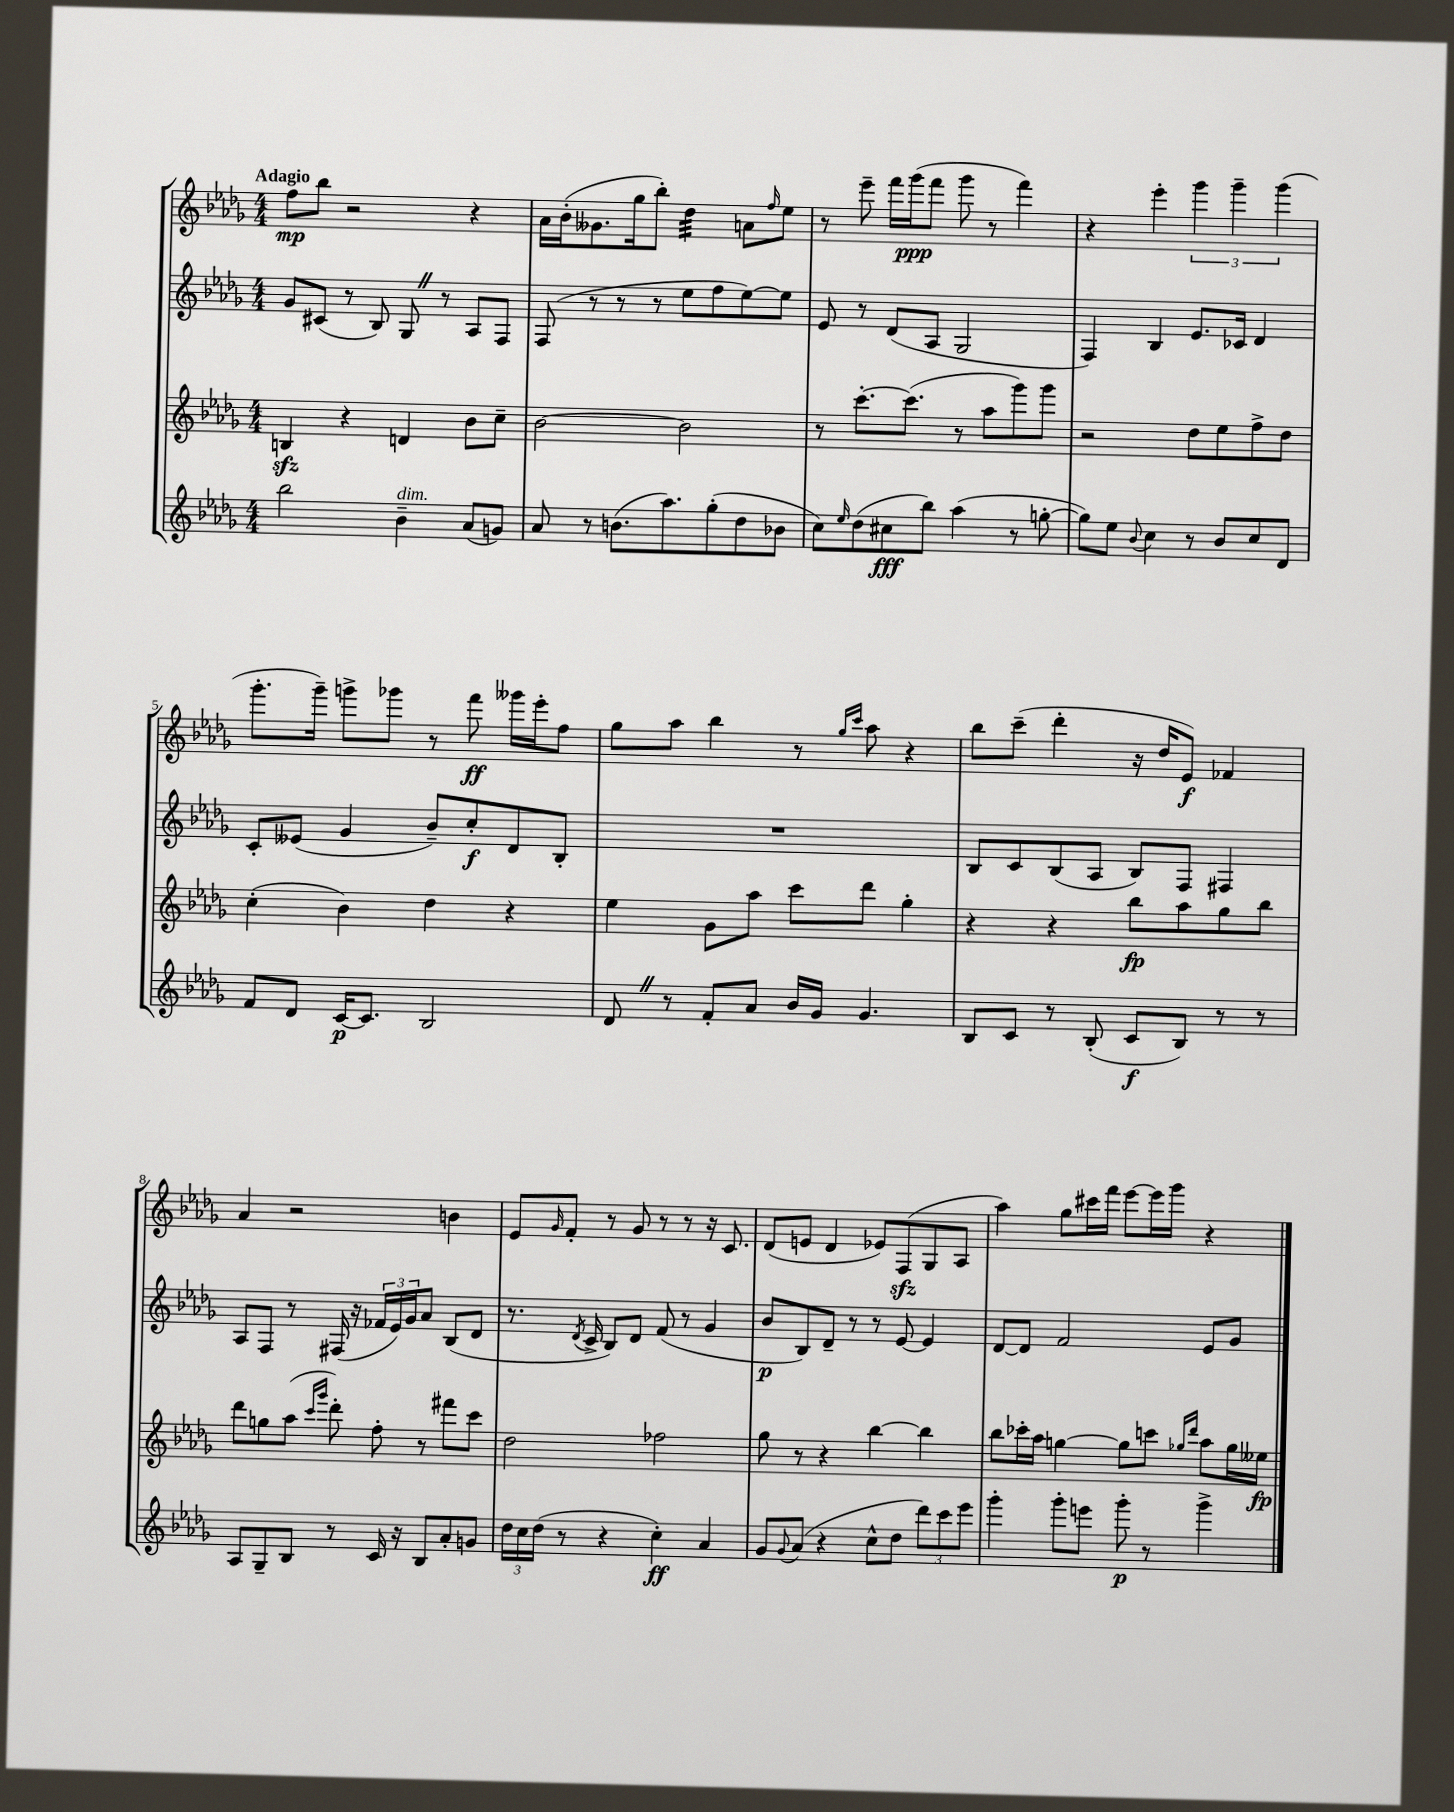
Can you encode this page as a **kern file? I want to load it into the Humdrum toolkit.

**kern	**dynam	**kern	**dynam	**kern	**dynam	**kern	**dynam
*part4	*part4	*part3	*part3	*part2	*part2	*part1	*part1
*staff4	*staff4	*staff3	*staff3	*staff2	*staff2	*staff1	*staff1
*clefG2	*	*clefG2	*	*clefG2	*	*clefG2	*
*k[b-e-a-d-g-]	*	*k[b-e-a-d-g-]	*	*k[b-e-a-d-g-]	*	*k[b-e-a-d-g-]	*
*M4/4	*	*M4/4	*	*M4/4	*	*M4/4	*
=1	=1	=1	=1	=1	=1	=1	=1
!	!	!	!	!	!	!LO:TX:a:B:t=Adagio	!
2bb-\	.	4Bnzz/	.	8g-/L	.	8ff\L	mp
.	.	.	.	(8c#X/J	.	8bb-\J	.
.	.	4r	.	8r	.	2r	.
.	.	.	.	8B-/)	.	.	.
!LO:TX:a:i:t=dim.	!	!	!	!	!	!	!
4b-~\	.	4dn/	.	8G-Z/	.	.	.
.	.	.	.	8r	.	.	.
(8a-/L	.	8b-\L	.	8A-/L	.	4r	.
8gn/J)	.	8cc~\J	.	8F/J	.	.	.
=2	=2	=2	=2	=2	=2	=2	=2
8a-/	.	[2b-\	.	(8F/	.	16a-\LL	.
.	.	.	.	.	.	(16b-'\J	.
8r	.	.	.	8r	.	8.g--X\	.
(8.bn\L	.	.	.	8r	.	.	.
.	.	.	.	.	.	16gg-\k	.
.	.	.	.	8r	.	8bb-'\J)	.
8.aa-\)	.	.	.	.	.	.	.
*	*	*	*	*	*	*tremolo	*
.	.	2b-\]	.	8ee-\L	.	32dd-\LLL	.
.	.	.	.	.	.	32dd-\	.
.	.	.	.	.	.	32dd-\	.
.	.	.	.	.	.	32dd-\	.
(8gg-'\	.	.	.	8ff\	.	32dd-\	.
.	.	.	.	.	.	32dd-\	.
.	.	.	.	.	.	32dd-\	.
.	.	.	.	.	.	32dd-\JJJ	.
*	*	*	*	*	*	*Xtremolo	*
8dd-\	.	.	.	[8ee-\)	.	8an\L	.
.	.	.	.	.	.	16qqff/	.
8b-X\J	.	.	.	8ee-\J]	.	8ee-\J	.
=3	=3	=3	=3	=3	=3	=3	=3
8cc\L)	.	8r	.	8e-/	.	8r	.
16qqee-/	.	.	.	.	.	.	.
(8dd-\	.	[8.ccc'\L	.	8r	.	8eee-~\	.
8cc#X\	fff	.	.	(8d-/L	.	16fff\LL	.
.	.	(8.ccc\J]	.	.	.	(16ggg-\J	ppp
8bb-\J)	.	.	.	8A-/J	.	8fff\J	.
(4aa-\	.	8r	.	2G-/	.	8ggg-\	.
.	.	8aa-\L	.	.	.	8r	.
8r	.	8ggg-\)	.	.	.	4fff\)	.
[8ggn'\	.	8ggg-\J	.	.	.	.	.
=4	=4	=4	=4	=4	=4	=4	=4
8gg\L])	.	2r	.	4F/)	.	4r	.
8ee-\J	.	.	.	.	.	.	.
8qqb-/	.	.	.	.	.	.	.
4cc\	.	.	.	4B-/	.	4eee-'\	.
8r	.	8dd-\L	.	8.e-/L	.	6ggg-\	.
8b-/L	.	8ee-\	.	.	.	.	.
.	.	.	.	.	.	6ggg-~\	.
.	.	.	.	16c-X/Jk	.	.	.
8cc/	.	8ff^\	.	4d-/	.	.	.
.	.	.	.	.	.	(6ggg-\	.
8d-/J	.	8dd-\J	.	.	.	.	.
!!LO:LB:g=z
=5	=5	=5	=5	=5	=5	=5	=5
8f/L	.	(4cc'\	.	8c'/L	.	8.ggg-'\L	.
8d-/J	.	.	.	(8e--X/J	.	.	.
.	.	.	.	.	.	16ggg-~\Jk)	.
[16c/KL	p	4b-\)	.	4g-/	.	8gggn^\L	.
8.c/J]	.	.	.	.	.	.	.
.	.	.	.	.	.	8ggg-X\J	.
2B-/	.	4dd-\	.	8b-~/L)	.	8r	.
.	.	.	.	8cc'/	f	8fff\	ff
.	.	4r	.	8d-/	.	16ggg--X\LL	.
.	.	.	.	.	.	16eee-'\J	.
.	.	.	.	8B-'/J	.	8ff\J	.
=6	=6	=6	=6	=6	=6	=6	=6
8d-Z/	.	4ee-\	.	1r	.	8gg-\L	.
8r	.	.	.	.	.	8aa-\J	.
8f'/L	.	8g-\L	.	.	.	4bb-\	.
8a-/J	.	8aa-\J	.	.	.	.	.
16b-/LL	.	8ccc\L	.	.	.	8r	.
16g-/JJ	.	.	.	.	.	.	.
.	.	.	.	.	.	16qqgg-/LL	.
.	.	.	.	.	.	16qqccc/JJ	.
4.g-/	.	8ddd-\J	.	.	.	8aa-\	.
.	.	4gg-'\	.	.	.	4r	.
=7	=7	=7	=7	=7	=7	=7	=7
8B-/L	.	4r	.	8B-/L	.	8bb-\L	.
8c/J	.	.	.	8c/	.	(8ccc~\J	.
8r	.	4r	.	(8B-/	.	4ddd-'\	.
(8B-'/	.	.	.	8A-/J	.	.	.
8c/L	f	8bb-\L	fp	8B-/L)	.	16r	.
.	.	.	.	.	.	16dd-/KL	.
8B-/J)	.	8aa-\	.	8F/J	.	8e-/J)	f
8r	.	8gg-\	.	4F#X/	.	4f-X/	.
8r	.	8bb-\J	.	.	.	.	.
!!LO:LB:g=z
=8	=8	=8	=8	=8	=8	=8	=8
8A-/L	.	8ddd-\L	.	8A-/L	.	4a-/	.
8G-~/	.	8ggn\	.	8F/J	.	.	.
8B-/J	.	(8aa-\J	.	8r	.	2r	.
.	.	16qqccc/LL	.	.	.	.	.
.	.	16qqggg-/JJ	.	.	.	.	.
8r	.	8ddd-'\)	.	(16F#X/	.	.	.
.	.	.	.	16r	.	.	.
16c/	.	8ff'\	.	24f-X/LL	.	.	.
.	.	.	.	24e-/)	.	.	.
16r	.	.	.	.	.	.	.
.	.	.	.	24g-/J	.	.	.
8B-/L	.	8r	.	8a-/J	.	.	.
8a-'/	.	8fff#X\L	.	(8B-/L	.	4bn\	.
8gn/J	.	8ccc\J	.	8d-/J	.	.	.
=9	=9	=9	=9	=9	=9	=9	=9
24dd-\LL	.	2dd-\	.	8.r	.	8e-/L	.
24cc\	.	.	.	.	.	.	.
(24dd-\JJ	.	.	.	.	.	.	.
.	.	.	.	.	.	16qqg-/	.
8r	.	.	.	.	.	8f'/J	.
.	.	.	.	8qd-/	.	.	.
.	.	.	.	16c^/	.	.	.
4r	.	.	.	8B-/L)	.	8r	.
.	.	.	.	8d-/J	.	8g-/	.
4cc'\)	ff	2ff-X\	.	(8f/	.	8r	.
.	.	.	.	8r	.	8r	.
4a-/	.	.	.	4g-/	.	16r	.
.	.	.	.	.	.	8.c/	.
=10	=10	=10	=10	=10	=10	=10	=10
8g-/L	.	8gg-\	.	8b-/L	p	(8d-/L	.
8qqg-/	.	.	.	.	.	.	.
(8a-/J	.	8r	.	8B-/)	.	8en/J	.
4r	.	4r	.	8d-~/J	.	4d-/	.
.	.	.	.	8r	.	.	.
8cc^^\L	.	[4bb-\	.	8r	.	8e-X/L)	.
8dd-\J	.	.	.	[8e-/	.	(8Fzz/	.
12ddd-\L)	.	4bb-\]	.	4e-/]	.	8G-/	.
12ccc\	.	.	.	.	.	.	.
.	.	.	.	.	.	8A-/J	.
12eee-\J	.	.	.	.	.	.	.
=11	=11	=11	=11	=11	=11	=11	=11
4ggg-'\	.	8bb-\L	.	[8d-/L	.	4aa-\)	.
.	.	16ccc-X'\L	.	8d-/J]	.	.	.
.	.	16aa-\JJ	.	.	.	.	.
8ggg-'\L	.	[4ggn\	.	2f/	.	8gg-\L	.
8eeen\J	.	.	.	.	.	16ccc#X\L	.
.	.	.	.	.	.	16fff\JJ	.
8ggg-'\	p	8gg\L]	.	.	.	[8eee-\L	.
8r	.	8cccn\J	.	.	.	16eee-\L]	.
.	.	.	.	.	.	16ggg-\JJ	.
.	.	16qqgg-X/LL	.	.	.	.	.
.	.	16qqddd-/JJ	.	.	.	.	.
4ggg-^\	.	8aa-\L	.	8e-/L	.	4r	.
.	.	16gg-\L	.	8g-/J	.	.	.
.	.	16ee--X\JJ	fp	.	.	.	.
==	==	==	==	==	==	==	==
*-	*-	*-	*-	*-	*-	*-	*-
